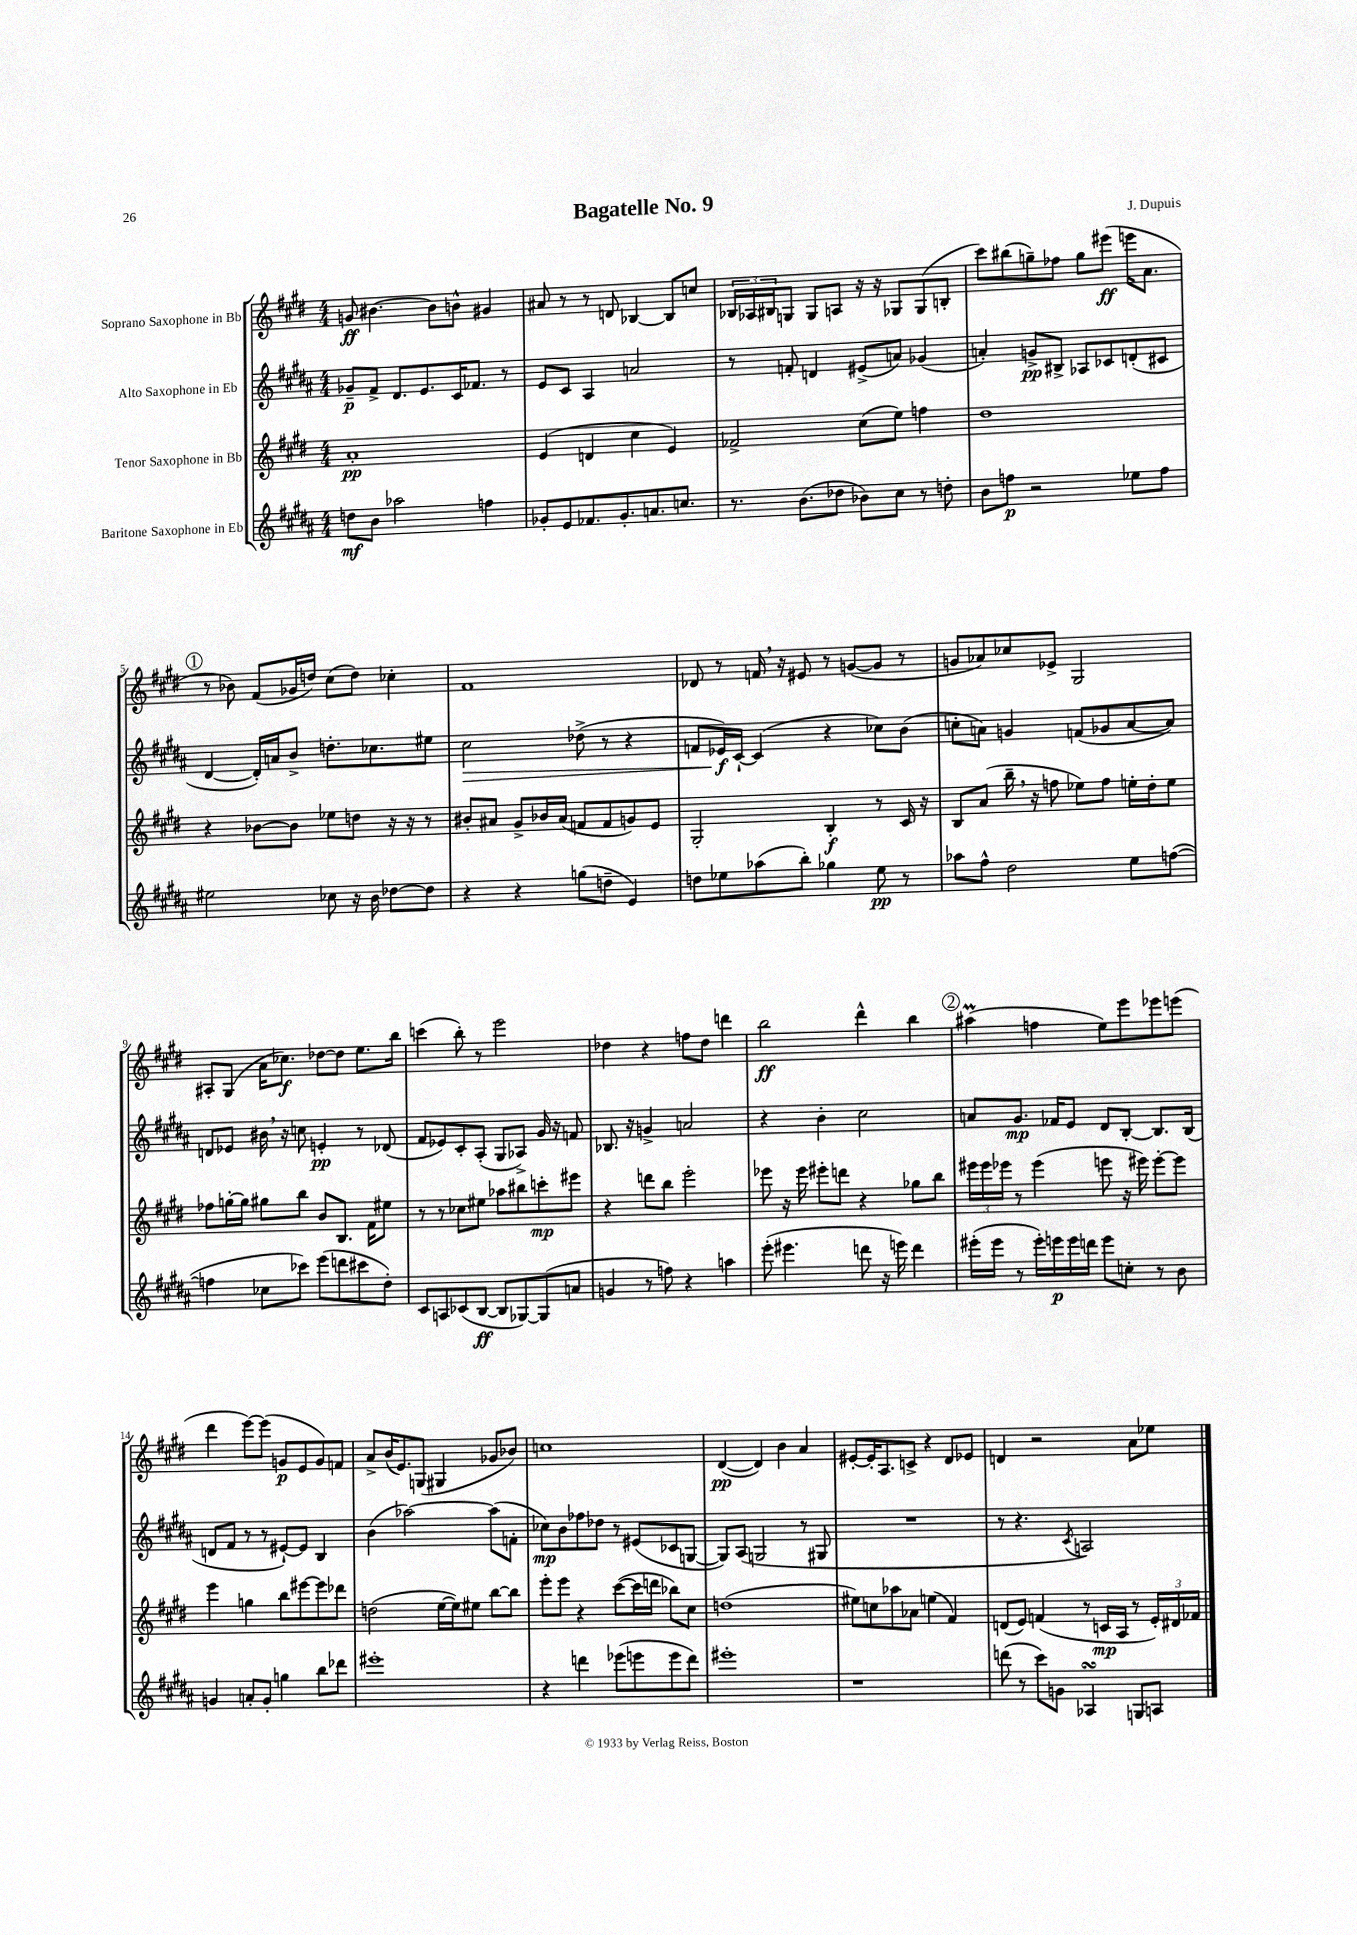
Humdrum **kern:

**kern	**kern	**kern	**kern
*staff4	*staff3	*staff2	*staff1
*clefG2	*clefG2	*clefG2	*clefG2
*k[f#c#g#d#a#]	*k[f#c#g#d#]	*k[f#c#g#d#a#]	*k[f#c#g#d#]
*M4/4	*M4/4	*M4/4	*M4/4
8dd\L	1a'	8g-~/L	8g/
8b\J	.	8f#^/J	[4.b#\
2aa-\	.	8.d#/L	.
.	.	8.e/	.
.	.	.	8b#\]L
.	.	16c#/K	8b^^\J
.	.	8.f-/J	.
4ff\	.	.	4g#/
.	.	8r	.
=	=	=	=
8g-'/L	(4e/	8e/L	8a#/
8e/	.	8c#/J	8r
8.f-/	4d/	4A#/	8r
.	.	.	8d/
8.g-'/	.	.	.
.	4cc#\	2a/	[4B-/
8.a/	.	.	.
.	4e/)	.	8B-/]L
8.cc/J	.	.	.
.	.	.	8cc/J
=	=	=	=
8.r	2f-^/	8r	24B-/LL
.	.	.	24A-/
.	.	.	24B#/J
.	.	8f'/	8G/J
(8.b\L	.	.	.
.	.	4d/	8G/L
8dd-\J	.	.	8A/J
8b-\L)	(8cc#\L	(8e#^/L	16r
.	.	.	16r
8cc#\J	8ee\J)	8a/J)	8G-/L
8r	4ff\	(4g-/	(8G-/
8dd'\	.	.	8B'/J
=	=	=	=
8b\L	1dd#	4a'/)	8ccc#\L)
8ff\J	.	.	(8bb#\
2r	.	8g^/L	8gg~\)
.	.	8B#^/J	8ff-\J
.	.	8A-/L	8gg\L
.	.	8c-/	(8eee#\J
8ee-\L	.	(8d'/	16eee\LK
.	.	.	8.a\J
8ff\J	.	8c#/J	.
=	=	=	=
2ee#\	4r	[4d#/	8r
.	.	.	8b-\)
.	[8b-\L	16d#'/]LL)	(8f#/L
.	.	16a/J	.
.	8b-\]J	8b^/J	16g-/L
.	.	.	16dd/JJ)
8cc-\	8ee-\L	8.dd'\L	(8cc#\L
16r	8dd\J	.	8dd\J)
16b\	.	8.cc-\	.
[8dd-\L	16r	.	4cc-'\
.	16r	.	.
8dd-\]J	8r	8ee#\J	.
=	=	=	=
4r	8b#'/L	2cc#\	1f#
.	8a#/J	.	.
4r	8g#^/L	.	.
.	16b-/L	.	.
.	(16a#/JJ	.	.
(8gg\L	8f/L	(8dd-^\	.
8dd~\J	8f/	8r	.
4e/)	8g/)	4r	.
.	8e/J	.	.
=	=	=	=
8dd\L	2G#'/	8f/L	8d-/
8ee-\	.	16e-/L)	8r
.	.	[16c#`/JJ	.
(8aa-\	.	(4c#/]	16f/
.	.	.	16r
8bb'\J)	.	.	8e#/
4gg-\	4B'/	4r	8r
.	.	.	([8g/L
8ee-\	8r	8cc-\L)	8g/]J
8r	16c#/	(8b\J	8r
.	16r	.	.
=	=	=	=
8aa-\L	8B/L	8cc'\L	8g/L
8ff#^^\J	(8a/J	8a\J)	8a-/)
2dd#\	16bb~\	4g/	8cc-/
.	16r	.	.
.	8ff\	.	8e-^/J
.	8ee-\L)	(8f/L	2G#/
.	8ff\J	8g-/	.
8ee\L	16ee'\LL	[8a/	.
.	16dd#'\J	.	.
([8ff\J	8ee\J	8a/]J)	.
=	=	=	=
4ff\]	8ff-\L	8d/L	8A#'/L
.	[16gg'\L	8e-/J	(8G#/J
.	16gg\]JJ	.	.
8cc-\L	8gg#\L	16b#\	16a\LK
.	.	16r	8.cc-\J)
8ccc-\J)	8bb\J	8cc\	.
(8eee\L	8b/L	4e'/	[8dd-\L
8ddd\	8.B/J	.	8dd-\]J
8ccc#\	.	8r	8.ee\L
.	16f#\LK	.	.
8dd#'\J)	8ee#\J	(8d-/	.
.	.	.	16bb\Jk
=	=	=	=
8c#/L	8r	8f#/L	(4ccc\
8A/	8r	8e-/)	.
(8c-/	8cc-\L	8c#'/	8bb'\)
[8B/J	8ee#\J	(8A#'/J	8r
8B/]L	8aa-\L	8G#/L	2eee\
[8G-/)	8bb#\	8A-^/J)	.
(8G-/]	8ccc'\	16g#/	.
.	.	16r	.
8a/J	8eee#\J	8f/	.
=	=	=	=
4g/	4r	8.B-/	4dd-\
.	.	16r	.
8r	8ddd\L	4g^/	4r
8ff\)	8bb\J	.	.
4r	2eee'\	2a/	8ff\L
.	.	.	8dd-\J
4aa\	.	.	4ddd\
=	=	=	=
(8eee'\	8eee-\	4r	2bb\
4.eee#\	16r	.	.
.	16eee-\	.	.
.	8eee#'\L	4b'\	.
.	8ddd\J	.	.
8ddd\	4r	2cc#\	4ddd#^^\
16r	.	.	.
16eee\)	.	.	.
4ddd\	8gg-\L	.	4bb\
.	8bb\J	.	.
=	=	=	=
(16eee#'\LL	24eee#\LL	8a/L	(4aa#\
.	24eee#\	.	.
16eee#\JJ	.	.	.
.	24eee-\JJ	.	.
8r	8r	8.g#/J	.
16eee#'\LL)	(4eee-\	.	4ff\
16eee\	.	16f-/LK	.
16eee\	.	8e/J	.
16ddd\JJ	.	.	.
8eee\L	8eee\	8d#/L	8ee\L)
8cc'\J	16r	[8B'/J	8eee\
.	16eee#\)	.	.
8r	[8eee#'\L	8.B/]L	8eee-\
8b\	8eee#\]J	.	(8eee\J
.	.	(16B/Jk	.
=	=	=	=
4g/	4eee\	8d/L	4ddd#\
.	.	8f#/J	.
8a'/L	4gg\	8r	[8eee\L)
8g'/J	.	8r	(8eee\]J
4gg\	8bb\L	[8e#`/L)	8g/L
.	[8eee#\	8e#/]J	8e/
8bb\L	8eee#\]	4B/	8g/)
8ddd-\J	8ddd-\J	.	8f/J
=	=	=	=
1eee#'	(2dd\	(4b\	8a^/L
.	.	.	(16b/K
.	.	.	8.e/)
.	.	[2aa-\)	.
.	.	.	(8G/J
.	[16ee\LL	.	4G#/
.	16ee\]J)	.	.
.	8ee#\J	.	.
.	[8bb\L	(8aa-\]L	8g-/L
.	8bb\]J	8f'\J	8b-/J)
=	=	=	=
4r	8eee'\L	8cc-\L)	1cc
.	8eee\J	8b\	.
4ddd\	4r	8ff-\	.
.	.	8dd-\J	.
(8eee-\L	([8ccc#\L	8r	.
8eee\	16ccc#\]L	(8e#/L	.
.	16ddd\JJ	.	.
8eee\	8bb-\L)	8c-/	.
8ddd\J)	8cc#\J	[8G/J	.
=	=	=	=
1eee#'	(1dd	8G/]L)	([4d#/
.	.	(8A#/J	.
.	.	2G/	4d#/])
.	.	.	4b\
.	.	8r	4a/
.	.	8G#/	.
=	=	=	=
1r	8ee#\L)	1r	[8e#'/L
.	8cc\	.	16e#'/]K
.	.	.	8.A/
.	8aa-\	.	.
.	8a-\J	.	8c^/J
.	(4ee\	.	4r
.	4f#/)	.	8d#/L
.	.	.	8e-/J
=	=	=	=
(8ddd\	(8d/L	8r	4d/
8r	8e/J)	4.r	.
8ccc#\L)	(4f/	.	2r
8g\J	.	.	.
.	.	8qc#/	.
4A-/	8r	2A/)	.
.	16c/LL	.	.
.	16A/JJ	.	.
8G/L	8r	.	8a\L
8A/J	24e'/LL)	.	8ee-\J
.	24d#/	.	.
.	24f-/JJ	.	.
==	==	==	==
*-	*-	*-	*-
